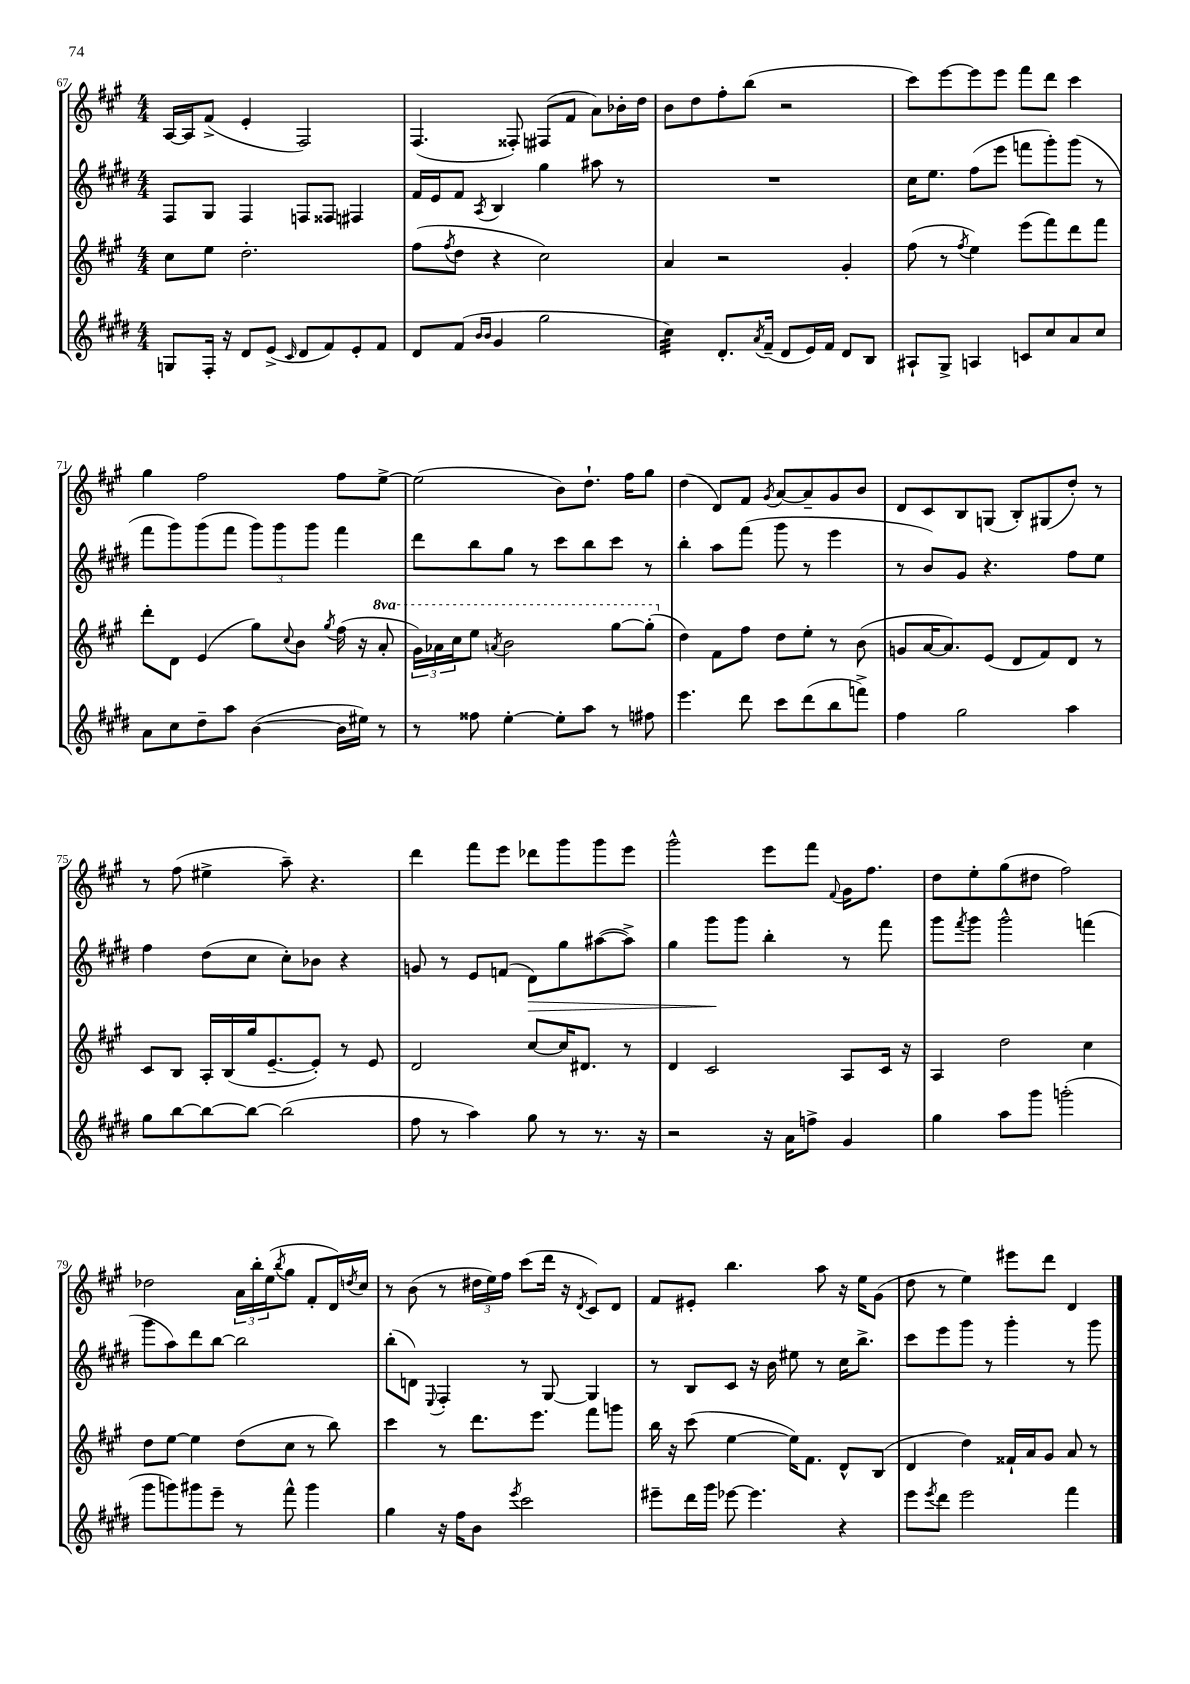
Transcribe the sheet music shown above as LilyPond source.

<<
\new StaffGroup <<
\new Staff = "s0" {
    \clef treble \key a \major \numericTimeSignature \time 4/4
    a16~ a16 fis'8->( e'4-. fis2) |
    fis4.( fisis8-.) fis8( fis'8 a'8) bes'16-. d''16 |
    b'8 d''8 fis''8-. b''8( r2 |
    cis'''8) e'''8~ e'''8 e'''8 fis'''8 d'''8 cis'''4 |
    gis''4 fis''2 fis''8 e''8~-> |
    e''2( b'8) d''8.-! fis''16 gis''8 |
    d''4( d'8) fis'8 \acciaccatura { gis'8 } a'8~ a'8-- gis'8 b'8 |
    d'8 cis'8 b8 g8( b8-.) gis8( d''8-.) r8 |
    r8 fis''8( eis''4-> a''8--) r4. |
    d'''4 fis'''8 e'''8 des'''8 gis'''8 gis'''8 e'''8 |
    gis'''2-^ e'''8 fis'''8 \appoggiatura { fis'8 } gis'16 fis''8. |
    d''8 e''8-. gis''8( dis''8 fis''2) |
    des''2 \tuplet 3/2 { a'16 b''16-. e''16( } \acciaccatura { b''8 } gis''8 fis'8-. d'16) \acciaccatura { d''8 } cis''16 |
    r8 b'8( r8 \tuplet 3/2 { dis''16 e''16) fis''16 } cis'''8( d'''16 r16 \acciaccatura { d'8 } cis'8) d'8 |
    fis'8 eis'8-. b''4. a''8 r16 e''16 gis'8( |
    d''8 r8 e''4) eis'''8 d'''8 d'4 \bar "|." |
}
\new Staff = "s1" {
    \clef treble \key e \major \numericTimeSignature \time 4/4
    fis8 gis8 fis4 f8 fisis8 fis4 |
    fis'16 e'16 fis'8 \acciaccatura { a8 } b4 gis''4 ais''8 r8 |
    R1 |
    cis''16 e''8. fis''8( e'''8 f'''8 gis'''8-.) gis'''8( r8 |
    fis'''8 gis'''8) gis'''8( fis'''8 \tuplet 3/2 { gis'''8) gis'''8 gis'''8 } fis'''4 |
    dis'''8 b''8 gis''8 r8 cis'''8 b''8 cis'''8 r8 |
    b''4-. a''8 fis'''8( gis'''8 r8 e'''4 |
    r8 b'8) gis'8 r4. fis''8 e''8 |
    fis''4 dis''8( cis''8 cis''8-.) bes'8 r4 |
    g'8 r8 e'8 f'8( dis'8\>) gis''8 ais''8~( ais''8->) |
    gis''4 gis'''8\! gis'''8 b''4-. r8 fis'''8 |
    gis'''8 \acciaccatura { fis'''8 } gis'''8 gis'''2-^ f'''4( |
    gis'''8 a''8) dis'''8 b''8~ b''2 |
    b''8-.( d'8) \appoggiatura { e8 } fis4-. r8 gis8~ gis4 |
    r8 b8 cis'8 r16 b'16 eis''8 r8 cis''16 b''8.-> |
    cis'''8 e'''8 gis'''8 r8 gis'''4-. r8 gis'''8 \bar "|." |
}
\new Staff = "s2" {
    \clef treble \key a \major \numericTimeSignature \time 4/4 \set Staff.ottavationMarkups = #ottavation-simple-ordinals
    cis''8 e''8 d''2.-. |
    fis''8( \acciaccatura { fis''8 } d''8 r4 cis''2) |
    a'4 r2 gis'4-. |
    fis''8( r8 \acciaccatura { fis''8 } e''4) e'''8( fis'''8) d'''8 fis'''8 |
    d'''8-. d'8 e'4( gis''8) \appoggiatura { cis''8 } b'8 \acciaccatura { gis''8 } fis''16( r16 \ottava #1 a''8-. |
    \tuplet 3/2 { gis''16) aes''16 cis'''16 } e'''8 \acciaccatura { a''8 } b''2 gis'''8~ gis'''8-.( \ottava #0 |
    d''4) fis'8 fis''8 d''8 e''8-. r8 b'8( |
    g'8 a'16~ a'8.) e'8( d'8 fis'8) d'8 r8 |
    cis'8 b8 a16-. b16( gis''16 e'8.~-- e'8-.) r8 e'8 |
    d'2 cis''8~ cis''16 dis'8. r8 |
    d'4 cis'2 a8 cis'16 r16 |
    a4 d''2 cis''4 |
    d''8 e''8~ e''4 d''8( cis''8 r8 b''8) |
    cis'''4 r8 d'''8. e'''8. fis'''8 g'''8 |
    b''16 r16 cis'''8( e''4~ e''16) fis'8. d'8-^ b8( |
    d'4 d''4) fisis'16-! a'16 gis'8 a'8 r8 \bar "|." |
}
\new Staff = "s3" {
    \clef treble \key e \major \numericTimeSignature \time 4/4
    g8 fis16-. r16 dis'8 e'8->( \grace { cis'16 } dis'8 fis'8) e'8-. fis'8 |
    dis'8 fis'8( \grace { b'16 b'16 } gis'4 gis''2 |
    cis''4:32) dis'8.-. \acciaccatura { a'8 } fis'16--( dis'8 e'16) fis'16 dis'8 b8 |
    ais8-! gis8-> a4 c'8 cis''8 a'8 cis''8 |
    a'8 cis''8 dis''8-- a''8 b'4~( b'16 eis''16) r8 |
    r8 fisis''8 e''4~-. e''8-. a''8 r8 fis''8 |
    e'''4. dis'''8 cis'''8 dis'''8( b''8 f'''8->) |
    fis''4 gis''2 a''4 |
    gis''8 b''8~ b''8~ b''8~ b''2( |
    fis''8 r8 a''4) gis''8 r8 r8. r16 |
    r2 r16 a'16 f''8-> gis'4 |
    gis''4 a''8 gis'''8 g'''2-.( |
    gis'''8 g'''8) gis'''8 e'''8-- r8 fis'''8-^ gis'''4 |
    gis''4 r16 fis''16 b'8 \acciaccatura { e'''8 } cis'''2 |
    eis'''8-- dis'''16 gis'''16 ees'''8~ ees'''4. r4 |
    e'''8 \acciaccatura { e'''8 } dis'''8 e'''2 fis'''4 \bar "|." |
}
>>
>>
\layout { \context { \Score currentBarNumber = #67 } }
